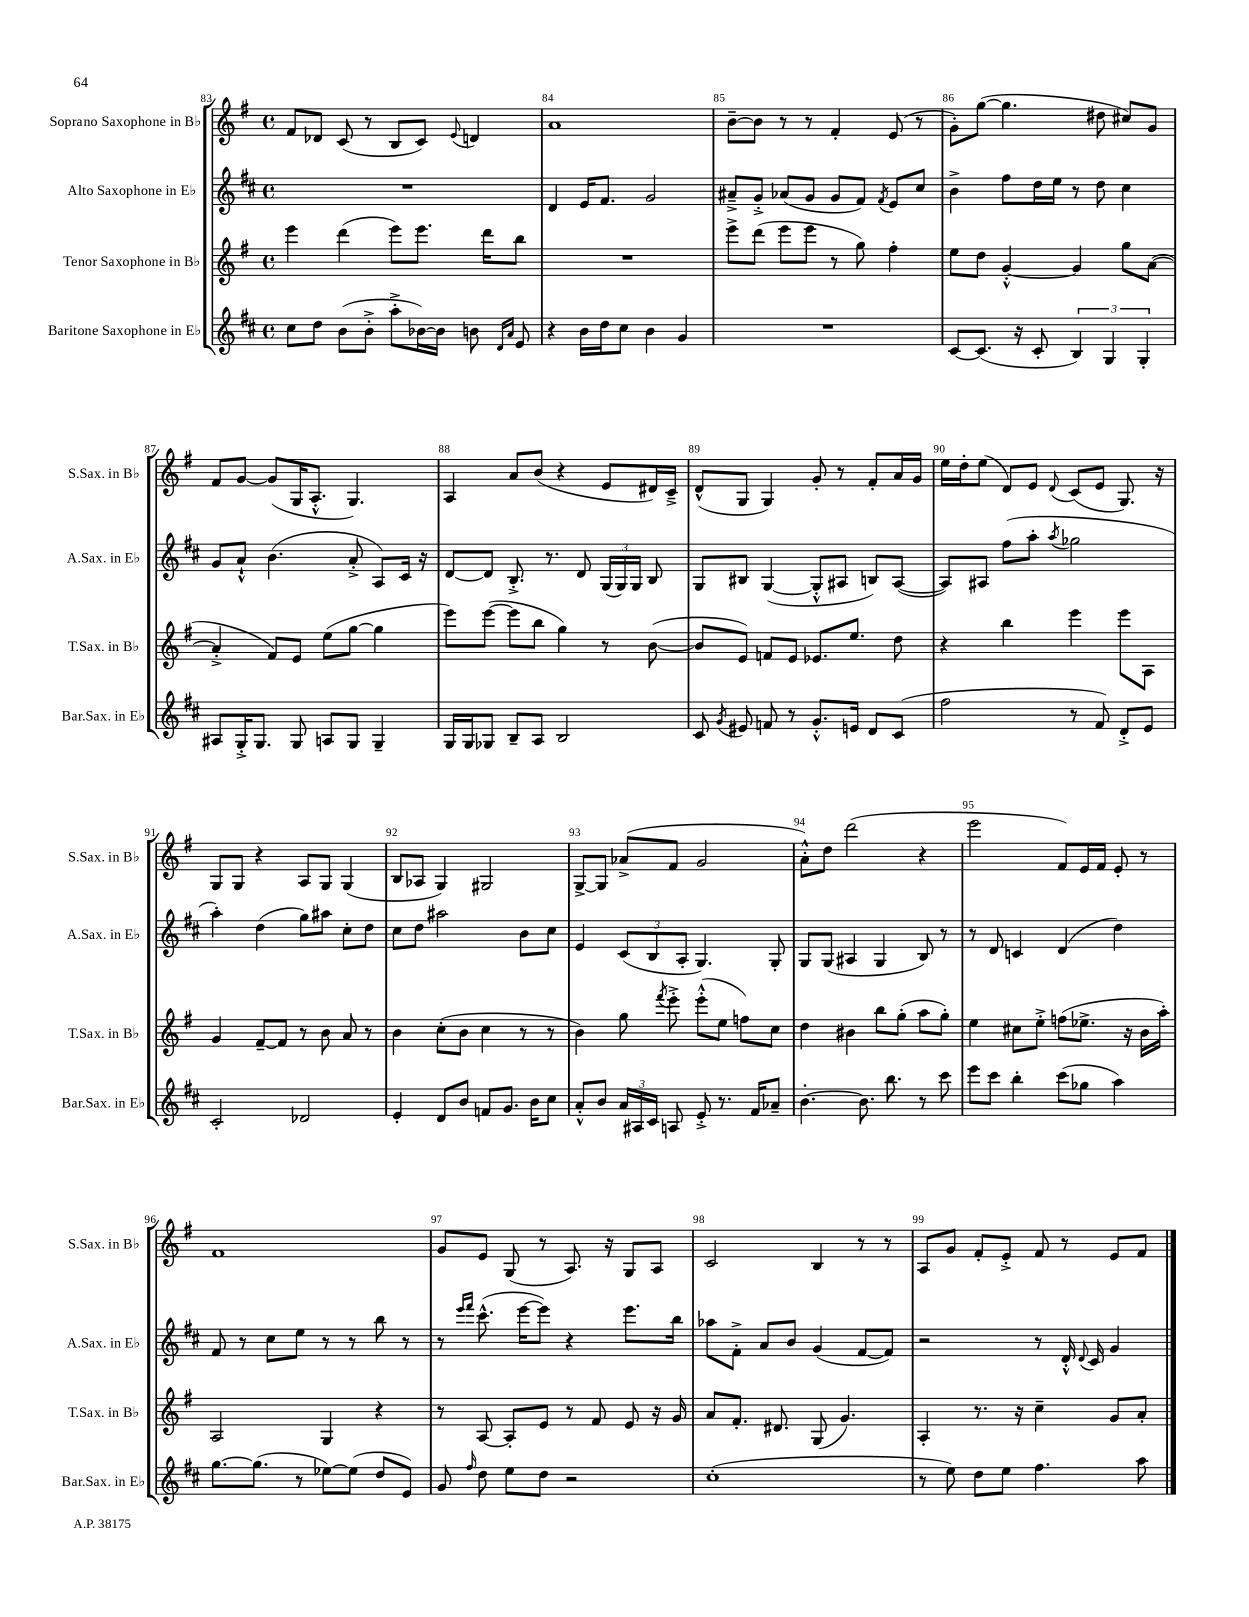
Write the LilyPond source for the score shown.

<<
\new StaffGroup <<
\new Staff = "s0" \with { instrumentName = "Soprano Saxophone in Bb" shortInstrumentName = "S.Sax. in Bb" } {
    \clef treble \key g \major \defaultTimeSignature \time 4/4
    \autoBeamOff fis'8[ des'8] c'8( r8 b8[ c'8]) \appoggiatura { e'8 } d'4 |
    a'1 |
    b'8[~-- b'8] r8 r8 fis'4-. e'8( r8 |
    g'8[-.) g''8]~( g''4. dis''8 cis''8[) g'8] |
    fis'8[ g'8]~ g'8[( g16 a8.]-.-^ g4.) |
    a4 a'8[ b'8]( r4 e'8[ dis'16) c'16]---> |
    d'8[-^( g8] g4) g'8-. r8 fis'8[-. a'16 g'16] |
    e''16[ d''16-. e''8]( d'8[) e'8] \appoggiatura { d'8 } c'8[( e'8] g8.) r16 |
    g8[ g8] r4 a8[ g8] g4( |
    b8[ aes8] g4) gis2 |
    g8[~-> g8] aes'8[->( fis'8] g'2 |
    a'8[-.-^) d''8] d'''2( r4 |
    e'''2 fis'8[) e'16 fis'16] e'8-. r8 |
    fis'1 |
    g'8[ e'8] g8( r8 a8.) r16 g8[ a8] |
    c'2 b4 r8 r8 |
    a8[ g'8] fis'8[-. e'8]-.-> fis'8 r8 e'8[ fis'8] \bar "|." |
}
\new Staff = "s1" \with { instrumentName = "Alto Saxophone in Eb" shortInstrumentName = "A.Sax. in Eb" } {
    \clef treble \key d \major \defaultTimeSignature \time 4/4
    \autoBeamOff R1 |
    d'4 e'16[ fis'8.] g'2 |
    ais'8[---> g'8]-.-> aes'8[( g'8] g'8[ fis'8]) \acciaccatura { fis'8 } e'8[ cis''8] |
    b'4-> fis''8[ d''16 e''16] r8 d''8 cis''4 |
    g'8[ a'8]-!-^ b'4.( a'8-.-> a8[) cis'16] r16 |
    d'8[~ d'8] b8.-.-> r8. d'8 \tuplet 3/2 { g16[( g16) g16] } b8 |
    g8[ bis8] g4~( g8[-.-^ ais8] b8[) ais8]~( |
    ais8[) ais8] fis''8[( a''8]-. \acciaccatura { a''8 } ges''2 |
    a''4-.) d''4( g''8[) ais''8] cis''8[-. d''8] |
    cis''8[ d''8] ais''2 b'8[ cis''8] |
    e'4 \tuplet 3/2 { cis'8[( b8 a8]-. } g4.) g8-. |
    g8[ g8]( ais4 g4 b8) r8 |
    r8 d'8 c'4 d'4( d''4) |
    fis'8 r8 cis''8[ e''8] r8 r8 b''8 r8 |
    r8 \grace { e'''16[ fis'''16] } cis'''8.-^( e'''16[~ e'''8]) r4 e'''8.[ b''16] |
    aes''8[ fis'8]-.-> a'8[ b'8] g'4( fis'8[~ fis'8]) |
    r2 r8 d'16-.-^ \appoggiatura { d'8 } cis'16 g'4 \bar "|." |
}
\new Staff = "s2" \with { instrumentName = "Tenor Saxophone in Bb" shortInstrumentName = "T.Sax. in Bb" } {
    \clef treble \key g \major \defaultTimeSignature \time 4/4
    \autoBeamOff e'''4 d'''4( e'''8[) e'''8.] d'''16[ b''8] |
    R1 |
    e'''8[-> d'''8]( e'''8[ e'''8] r8 g''8) fis''4-. |
    e''8[ d''8] g'4~-.-^ g'4 g''8[ a'8]~( |
    a'4-.-> fis'8[) e'8] e''8[( g''8]~ g''4 |
    e'''8[) e'''8]~( e'''8[ b''8] g''4) r8 b'8~( |
    b'8[ e'8]) f'8[ e'8] ees'8.[ e''8.] d''8 |
    r4 b''4 e'''4 e'''8[ a8] |
    g'4 fis'8[~-- fis'8] r8 b'8 a'8 r8 |
    b'4 c''8[-.( b'8] c''4 r8 r8 |
    b'4) g''8 \acciaccatura { fis'''8 } e'''8-.-> e'''8[-.-^( e''8] f''8[) c''8] |
    d''4 bis'4 b''8[ g''8]-.( a''8[ g''8]-.) |
    e''4 cis''8[ e''8]-.-> f''8[( ees''8.]-> r16 b'16[ a''16]-.) |
    a2 g4 r4 |
    r8 a8~ a8[-. e'8] r8 fis'8 e'8 r16 g'16 |
    a'8[ fis'8.]-. dis'8. g8( g'4.) |
    a4-. r8. r16 c''4-- g'8[ a'8]-. \bar "|." |
}
\new Staff = "s3" \with { instrumentName = "Baritone Saxophone in Eb" shortInstrumentName = "Bar.Sax. in Eb" } {
    \clef treble \key d \major \defaultTimeSignature \time 4/4
    \autoBeamOff cis''8[ d''8] b'8[( b'8]-.-> a''8[-.-> bes'16~) bes'16] b'8 \grace { d'16[ a'16] } e'8 |
    r4 b'16[ d''16 cis''8] b'4 g'4 |
    R1 |
    cis'8[~ cis'8.]( r16 cis'8-. \tuplet 3/2 { b4) g4 g4-. } |
    ais8[ g16-.-> g8.] g8 a8[ g8] g4-- |
    g16[ g16 ges8] b8[-- a8] b2 |
    cis'8 \acciaccatura { g'8 } eis'8 f'8 r8 g'8.[-.-^ e'16] d'8[ cis'8]( |
    fis''2 r8 fis'8) d'8[-.-> e'8] |
    cis'2-. des'2 |
    e'4-. d'8[ b'8] f'8[ g'8.] b'16[ cis''8] |
    a'8[-.-^ b'8] \tuplet 3/2 { a'16[ ais16 cis'16] } a8 e'8-.-> r8. fis'16[ aes'8]-- |
    b'4.~-. b'8. b''8. r8 cis'''8 |
    e'''8[ cis'''8] b''4-. cis'''8[( ges''8] a''4) |
    g''8.[~ g''8.]( r8 ees''8[~) ees''8]( d''8[ e'8]) |
    g'8 \grace { fis''16 } d''8 e''8[ d''8] r2 |
    cis''1-.( |
    r8 e''8) d''8[ e''8] fis''4. a''8 \bar "|." |
}
>>
>>
\layout { \context { \Score currentBarNumber = #83 \override BarNumber.break-visibility = ##(#f #t #t) barNumberVisibility = #all-bar-numbers-visible } }
